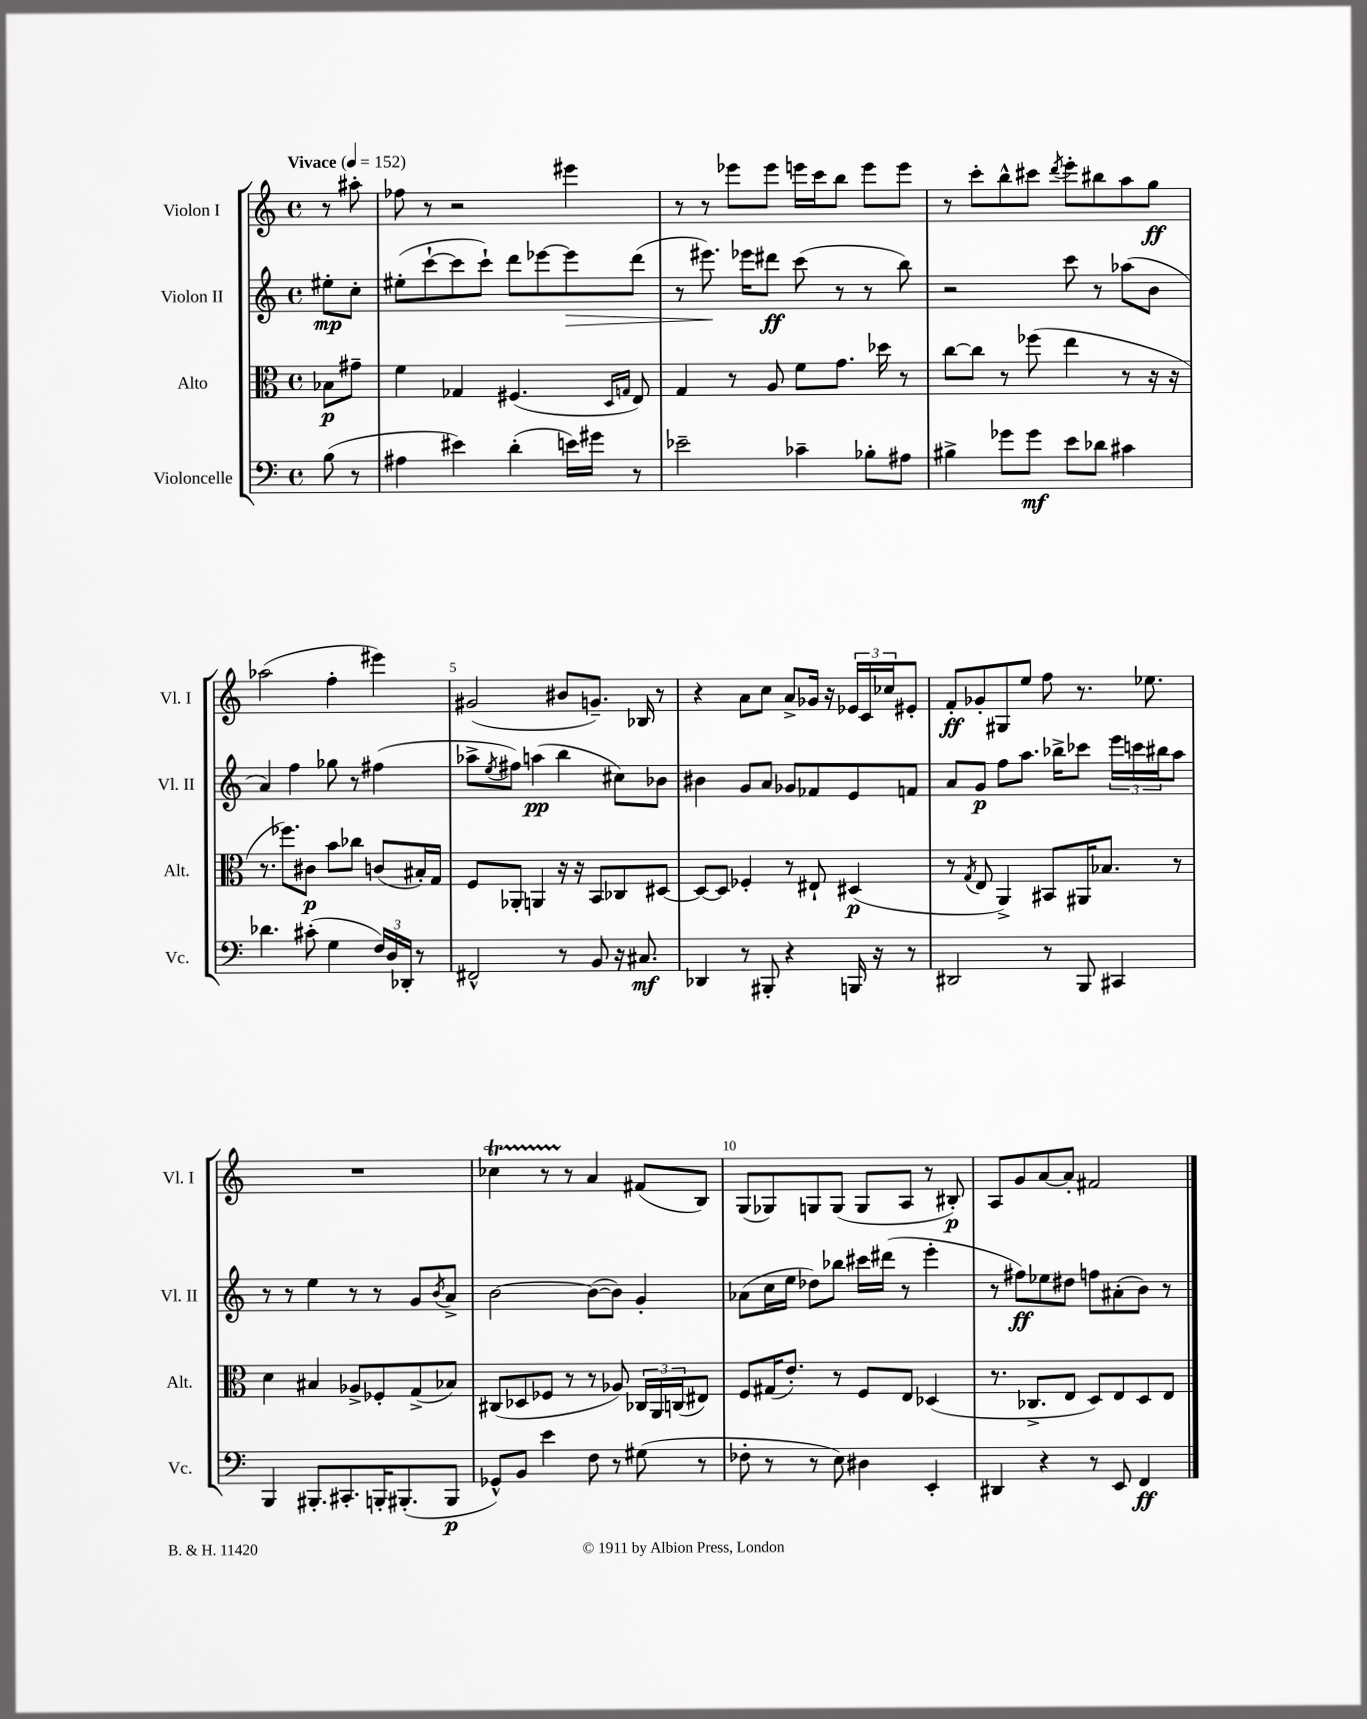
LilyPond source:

<<
\new StaffGroup <<
\new Staff = "s0" \with { instrumentName = "Violon I" shortInstrumentName = "Vl. I" } {
    \clef treble \key c \major \defaultTimeSignature \time 4/4 \partial 4 \tempo "Vivace" 4 = 152
    r8 ais''8-. |
    fes''8 r8 r2 eis'''4 |
    r8 r8 ees'''8 ees'''8 e'''16 c'''16 b''8 e'''8 e'''8 |
    r8 c'''8-. b''8-^ cis'''8 \acciaccatura { d'''8 } e'''8-. bis''8 a''8 g''8\ff |
    aes''2( f''4-. eis'''4) |
    gis'2( bis'8 g'8.--) bes16 r8 |
    r4 a'8 c''8 a'8-> ges'16 r16 \tuplet 3/2 { ees'16 c'16 ces''16 } eis'8-. |
    f'8-.\ff ges'8-. gis8 e''8 f''8 r8. ees''8. |
    R1 |
    ces''4\startTrillSpan r8 r8\stopTrillSpan a'4 fis'8( b8) |
    g8( ges8) g8 g8( g8 a8 r8 bis8-.\p) |
    a8 g'8 a'8~ a'8-. fis'2 \bar "|." |
}
\new Staff = "s1" \with { instrumentName = "Violon II" shortInstrumentName = "Vl. II" } {
    \clef treble \key c \major \defaultTimeSignature \time 4/4 \partial 4
    eis''8-.\mp c''8-. |
    eis''8-.( c'''8~-! c'''8 c'''8-!) d'''8 ees'''8~ ees'''8\> d'''8( |
    r8 eis'''8.\!) ees'''16 dis'''8\ff c'''8( r8 r8 b''8) |
    r2 c'''8 r8 aes''8( b'8 |
    a'4) f''4 ges''8 r8 fis''4( |
    aes''8-> \acciaccatura { e''8 } fis''8) a''4\pp( b''4 cis''8) bes'8 |
    bis'4 g'8 a'8 ges'8 fes'8 e'8 f'8 |
    a'8 g'8\p f''8 a''8. bes''16-> ces'''8 \tuplet 3/2 { e'''16 c'''16 bis''16 } a''8 |
    r8 r8 e''4 r8 r8 g'8 \acciaccatura { b'8 } a'8-> |
    b'2~ b'8~( b'8) g'4-. |
    aes'8( c''16 e''16 des''8) bes''8 cis'''16 dis'''16( r8 e'''4-. |
    r8 fis''8\ff) ees''8 dis''8 f''8 ais'8-.( b'8) r8 \bar "|." |
}
\new Staff = "s2" \with { instrumentName = "Alto" shortInstrumentName = "Alt." } {
    \clef alto \key c \major \defaultTimeSignature \time 4/4 \partial 4
    bes8\p gis'8-- |
    f'4 ges4 fis4.( \grace { d16 g16 } e8) |
    g4 r8 a8 f'8 g'8. des''16 r8 |
    c''8~ c''8 r8 fes''8( e''4 r8 r16 r16 |
    r8. fes''8.) cis'8\p b'8 ces''8 c'8( bis16-.) g16 |
    f8 aes,8-. a,4 r16 r16 b,8 ces8 dis8~ |
    dis8~ dis8 fes4-. r8 eis8-! dis4\p( |
    r8 \acciaccatura { g8 } e8 a,4->) bis,8 ais,16 bes8. r8 |
    d'4 bis4 aes8-> fes8-. g8->( bes8) |
    cis8( des8 fes8 r8 r8 aes8) \tuplet 3/2 { ces16 a,16 c16( } eis8) |
    f8 gis16( e'8.-.) r8 f8 e8 des4( |
    r8. ces8.-> e8 d8) e8 d8 e8 \bar "|." |
}
\new Staff = "s3" \with { instrumentName = "Violoncelle" shortInstrumentName = "Vc." } {
    \clef bass \key c \major \defaultTimeSignature \time 4/4 \partial 4
    b8( r8 |
    ais4 eis'4) d'4-.( e'16) gis'16 r8 |
    ees'2-- ces'4-- bes8-. ais8 |
    bis4-> ges'8 ges'8\mf e'8 des'8 cis'4 |
    des'4. cis'8-.( g4 \tuplet 3/2 { f16) d16 des,16-. } r8 |
    fis,2-^ r8 b,8 r16 cis8.\mf |
    des,4 r8 bis,,8-. r4 b,,16 r16 r8 |
    dis,2 r8 b,,8 cis,4 |
    b,,4 bis,,8.-. cis,8.-. b,,16-. bis,,8.-.( bis,,8\p |
    ges,8-^) b,8 e'4 f8 r8 gis8( r8 |
    fes8-. r8 r8 e8) dis4 e,4-. |
    dis,4 r4 r8 e,8 f,4\ff \bar "|." |
}
>>
>>
\layout { \context { \Score \override BarNumber.break-visibility = ##(#f #t #t) barNumberVisibility = #(every-nth-bar-number-visible 5) } }
